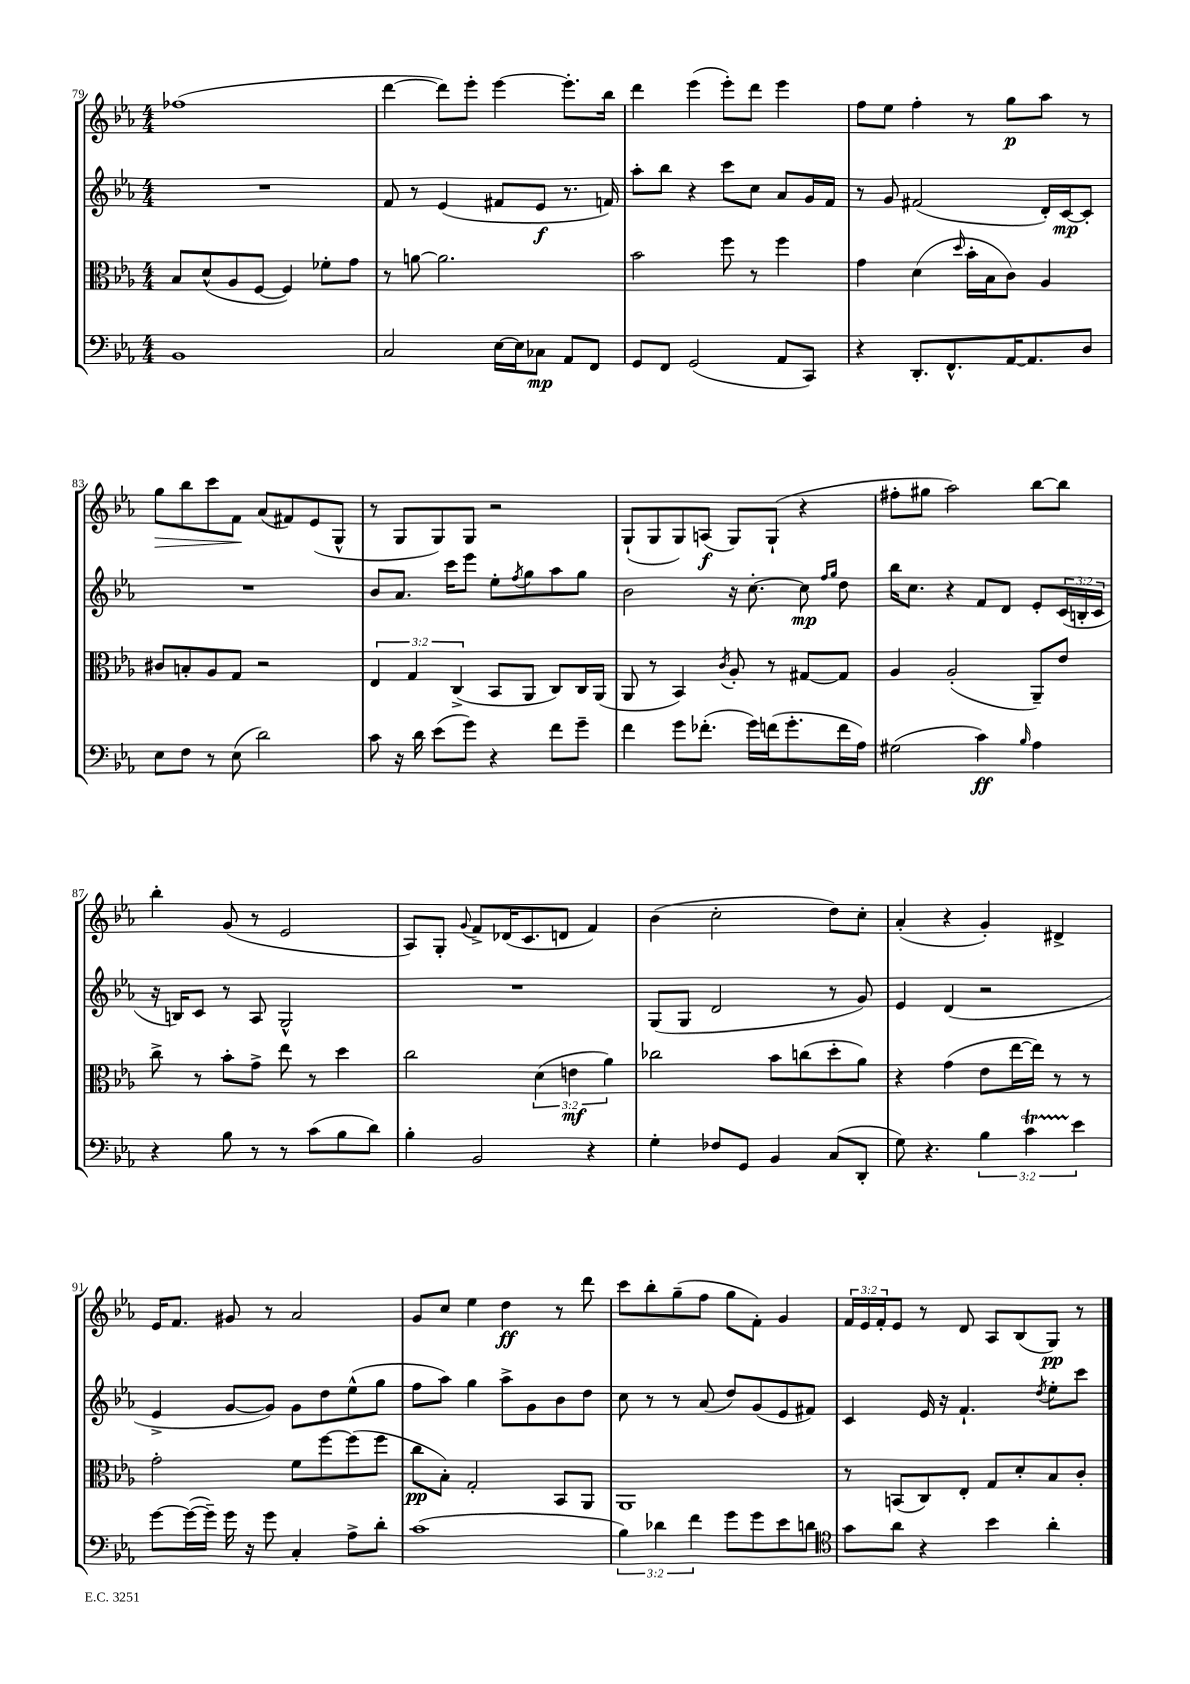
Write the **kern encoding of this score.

**kern	**dynam	**kern	**dynam	**kern	**dynam	**kern	**dynam
*part4	*part4	*part3	*part3	*part2	*part2	*part1	*part1
*staff4	*staff4	*staff3	*staff3	*staff2	*staff2	*staff1	*staff1
*clefF4	*	*clefC3	*	*clefG2	*	*clefG2	*
*k[b-e-a-]	*	*k[b-e-a-]	*	*k[b-e-a-]	*	*k[b-e-a-]	*
*M4/4	*	*M4/4	*	*M4/4	*	*M4/4	*
=79	=79	=79	=79	=79	=79	=79	=79
1BB-	.	8B-/L	.	1r	.	(1ff-X	.
.	.	(8d^^/	.	.	.	.	.
.	.	8A-/	.	.	.	.	.
.	.	[8F/J	.	.	.	.	.
.	.	4F/])	.	.	.	.	.
.	.	8f-X'\L	.	.	.	.	.
.	.	8g\J	.	.	.	.	.
=80	=80	=80	=80	=80	=80	=80	=80
2C/	.	8r	.	8f/	.	[4ddd\	.
.	.	[8an\	.	8r	.	.	.
.	.	2.a\]	.	(4e-/	.	8ddd\L])	.
.	.	.	.	.	.	8eee-'\J	.
[16E-\LL	.	.	.	8f#X/L	.	[4eee-\	.
16E-\J]	.	.	.	.	.	.	.
8C-X\J	mp	.	.	8e-/J	f	.	.
8AA-/L	.	.	.	8.r	.	8.eee-'\L]	.
8FF/J	.	.	.	.	.	.	.
.	.	.	.	16fn/)	.	16bb-\Jk	.
=81	=81	=81	=81	=81	=81	=81	=81
8GG/L	.	2b-\	.	8aa-'\L	.	4ddd\	.
8FF/J	.	.	.	8bb-\J	.	.	.
(2GG/	.	.	.	4r	.	(4eee-\	.
.	.	8ff\	.	8ccc\L	.	8eee-'\L)	.
.	.	8r	.	8cc\J	.	8ddd\J	.
8AA-/L	.	4ff\	.	8a-/L	.	4eee-\	.
8CC/J)	.	.	.	16g/L	.	.	.
.	.	.	.	16f/JJ	.	.	.
=82	=82	=82	=82	=82	=82	=82	=82
4r	.	4g\	.	8r	.	8ff\L	.
.	.	.	.	8g/	.	8ee-\J	.
8.DD'/L	.	(4d\	.	(2f#X/	.	4ff'\	.
8.FF^^/	.	.	.	.	.	.	.
.	.	16qqdd/	.	.	.	.	.
.	.	16b-'\LL	.	.	.	8r	.
.	.	16B-\J	.	.	.	.	.
[16AA-/K	.	8c\J)	.	.	.	8gg\L	p
8.AA-/]	.	.	.	.	.	.	.
.	.	4A-/	.	16d'/LL)	.	8aa-\J	.
.	.	.	.	[16c/J	mp	.	.
8D/J	.	.	.	8c'/J]	.	8r	.
!!LO:LB:g=z
=83	=83	=83	=83	=83	=83	=83	=83
!	!	!	!	!	!	!	!LO:HP:b
8E-\L	.	8c#X/L	.	1r	.	8gg\L	>
8F\J	.	8Bn'/	.	.	.	8bb-\	.
8r	.	8A-/	.	.	.	8ccc\	.
(8E-\	.	8G/J	.	.	.	8f\J	.
2d\)	.	2r	.	.	.	(8a-/L	]
.	.	.	.	.	.	8f#X/)	.
.	.	.	.	.	.	(8e-/	.
.	.	.	.	.	.	8G^^/J	.
=84	=84	=84	=84	=84	=84	=84	=84
8c\	.	6E-/	.	8b-/L	.	8r	.
16r	.	.	.	8.a-/J	.	8G/L	.
.	.	6G/	.	.	.	.	.
16d\	.	.	.	.	.	.	.
(8e-\L	.	.	.	.	.	8G/)	.
.	.	.	.	16ccc\KL	.	.	.
.	.	(6C^/	.	.	.	.	.
8g\J)	.	.	.	8eee-\J	.	8G/J	.
4r	.	8BB-/L	.	8ee-'\L	.	2r	.
.	.	.	.	8qff/	.	.	.
.	.	8AA-/J	.	8gg\	.	.	.
8f\L	.	8C/L)	.	8aa-\	.	.	.
8g~\J	.	16C/L	.	8gg\J	.	.	.
.	.	(16AA-/JJ	.	.	.	.	.
=85	=85	=85	=85	=85	=85	=85	=85
4f\	.	8AA-/	.	2b-\	.	(8G`/L	.
.	.	8r	.	.	.	8G/	.
8g\L	.	4BB-/)	.	.	.	8G/)	.
(8.f-X'\J	.	.	.	.	.	(8An/J	f
.	.	8qc/	.	.	.	.	.
.	.	8A-'/	.	16r	.	8G/L)	.
16g\LL)	.	.	.	[8.cc'\	.	.	.
(16fn\J	.	8r	.	.	.	(8G`/J	.
8.g'\	.	.	.	.	.	.	.
.	.	[8G#X/L	.	8cc\]	mp	4r	.
.	.	.	.	16qqff/LL	.	.	.
.	.	.	.	16qqgg/JJ	.	.	.
16f\L	.	8G#/J]	.	8dd\	.	.	.
16A-\JJ)	.	.	.	.	.	.	.
=86	=86	=86	=86	=86	=86	=86	=86
(2G#X\	.	4A-/	.	16bb-\KL	.	8ff#X'\L	.
.	.	.	.	8.cc\J	.	.	.
.	.	.	.	.	.	8gg#X\J	.
.	.	(2A-'/	.	4r	.	2aa-\)	.
4c\)	ff	.	.	8f/L	.	.	.
.	.	.	.	8d/J	.	.	.
16qqB-/	.	.	.	.	.	.	.
4A-\	.	8AA-~/L)	.	8e-'/L	.	[8bb-\L	.
.	.	8e-/J	.	(24c/L	.	8bb-\J]	.
.	.	.	.	24Bn'/	.	.	.
.	.	.	.	24c/JJ	.	.	.
!!LO:LB:g=z
=87	=87	=87	=87	=87	=87	=87	=87
4r	.	8cc^\	.	16r	.	4bb-'\	.
.	.	.	.	16Bn/KL)	.	.	.
.	.	8r	.	8c/J	.	.	.
8B-\	.	8b-'\L	.	8r	.	(8g/	.
8r	.	8g^\J	.	8A-/	.	8r	.
8r	.	8ee-\	.	2G^^/	.	2e-/	.
(8c\L	.	8r	.	.	.	.	.
8B-\	.	4dd\	.	.	.	.	.
8d\J)	.	.	.	.	.	.	.
=88	=88	=88	=88	=88	=88	=88	=88
4B-'\	.	2cc\	.	1r	.	8A-/L)	.
.	.	.	.	.	.	8G'/J	.
.	.	.	.	.	.	8qqg/	.
2BB-/	.	.	.	.	.	8f^/L	.
.	.	.	.	.	.	(16d-X/K	.
.	.	.	.	.	.	8.c/	.
.	.	(6d\	.	.	.	.	.
.	.	.	.	.	.	8dn/J	.
.	.	6en\	mf	.	.	.	.
4r	.	.	.	.	.	4f/)	.
.	.	6a-\)	.	.	.	.	.
=89	=89	=89	=89	=89	=89	=89	=89
4G'\	.	2cc-X\	.	(8G/L	.	(4b-\	.
.	.	.	.	8G/J	.	.	.
8F-X/L	.	.	.	2d/	.	2cc'\	.
8GG/J	.	.	.	.	.	.	.
4BB-/	.	8b-\L	.	.	.	.	.
.	.	(8ccn\	.	.	.	.	.
(8C/L	.	8dd'\	.	8r	.	8dd\L)	.
8DD'/J	.	8a-\J)	.	8g/)	.	8cc'\J	.
=90	=90	=90	=90	=90	=90	=90	=90
8G\)	.	4r	.	4e-/	.	(4a-'/	.
4.r	.	.	.	.	.	.	.
.	.	(4g\	.	(4d/	.	4r	.
6B-\	.	8e-\L	.	2r	.	4g'/)	.
.	.	[16ee-\L	.	.	.	.	.
6cT\	.	.	.	.	.	.	.
.	.	16ee-\JJ])	.	.	.	.	.
.	.	8r	.	.	.	4d#X^/	.
6e-\	.	.	.	.	.	.	.
.	.	8r	.	.	.	.	.
!!LO:LB:g=z
=91	=91	=91	=91	=91	=91	=91	=91
[8g\L	.	2g'\	.	4e-^/	.	16e-/KL	.
.	.	.	.	.	.	8.f/J	.
(16g\L_	.	.	.	.	.	.	.
16g~\JJ])	.	.	.	.	.	.	.
16g\	.	.	.	[8g/L	.	8g#X/	.
16r	.	.	.	.	.	.	.
8g\	.	.	.	8g/J])	.	8r	.
4C'/	.	8f\L	.	8g\L	.	2a-/	.
.	.	[8ff\	.	8dd\	.	.	.
8A-^\L	.	(8ff\]	.	(8ee-^^\	.	.	.
8d'\J	.	8ff\J	.	8gg\J	.	.	.
=92	=92	=92	=92	=92	=92	=92	=92
(1c	.	8cc\L	pp	8ff\L	.	8g/L	.
.	.	8B-'\J)	.	8aa-\J)	.	8cc/J	.
.	.	2G'/	.	4gg\	.	4ee-\	.
.	.	.	.	8aa-^\L	.	4dd\	ff
.	.	.	.	8g\	.	.	.
.	.	8BB-/L	.	8b-\	.	8r	.
.	.	8AA-/J	.	8dd\J	.	8ddd\	.
=93	=93	=93	=93	=93	=93	=93	=93
6B-\)	.	1AA-	.	8cc\	.	8ccc\L	.
.	.	.	.	8r	.	8bb-'\	.
6d-X\	.	.	.	.	.	.	.
.	.	.	.	8r	.	(8gg~\	.
6f\	.	.	.	.	.	.	.
.	.	.	.	(8a-/	.	8ff\J	.
8g\L	.	.	.	8dd/L)	.	8gg\L	.
8g\	.	.	.	(8g/	.	8f'\J)	.
8e-\	.	.	.	8e-/	.	4g/	.
8dn\J	.	.	.	8f#X/J)	.	.	.
=94	=94	=94	=94	=94	=94	=94	=94
*clefC4	*	*	*	*	*	*	*
8g\L	.	8r	.	4c/	.	24f/LL	.
.	.	.	.	.	.	24e-/	.
.	.	.	.	.	.	24f'/J	.
8a-\J	.	(8BBn/L	.	.	.	8e-/J	.
4r	.	8C/)	.	16e-/	.	8r	.
.	.	.	.	16r	.	.	.
.	.	8E-'/J	.	4.f`/	.	8d/	.
4b-\	.	8G/L	.	.	.	8A-/L	.
.	.	8d'/	.	.	.	(8B-/	.
.	.	.	.	8qdd/	.	.	.
4a-'\	.	8B-/	.	8ee-'\L	.	8G/J)	pp
.	.	8c'/J	.	8ccc\J	.	8r	.
==	==	==	==	==	==	==	==
*-	*-	*-	*-	*-	*-	*-	*-
